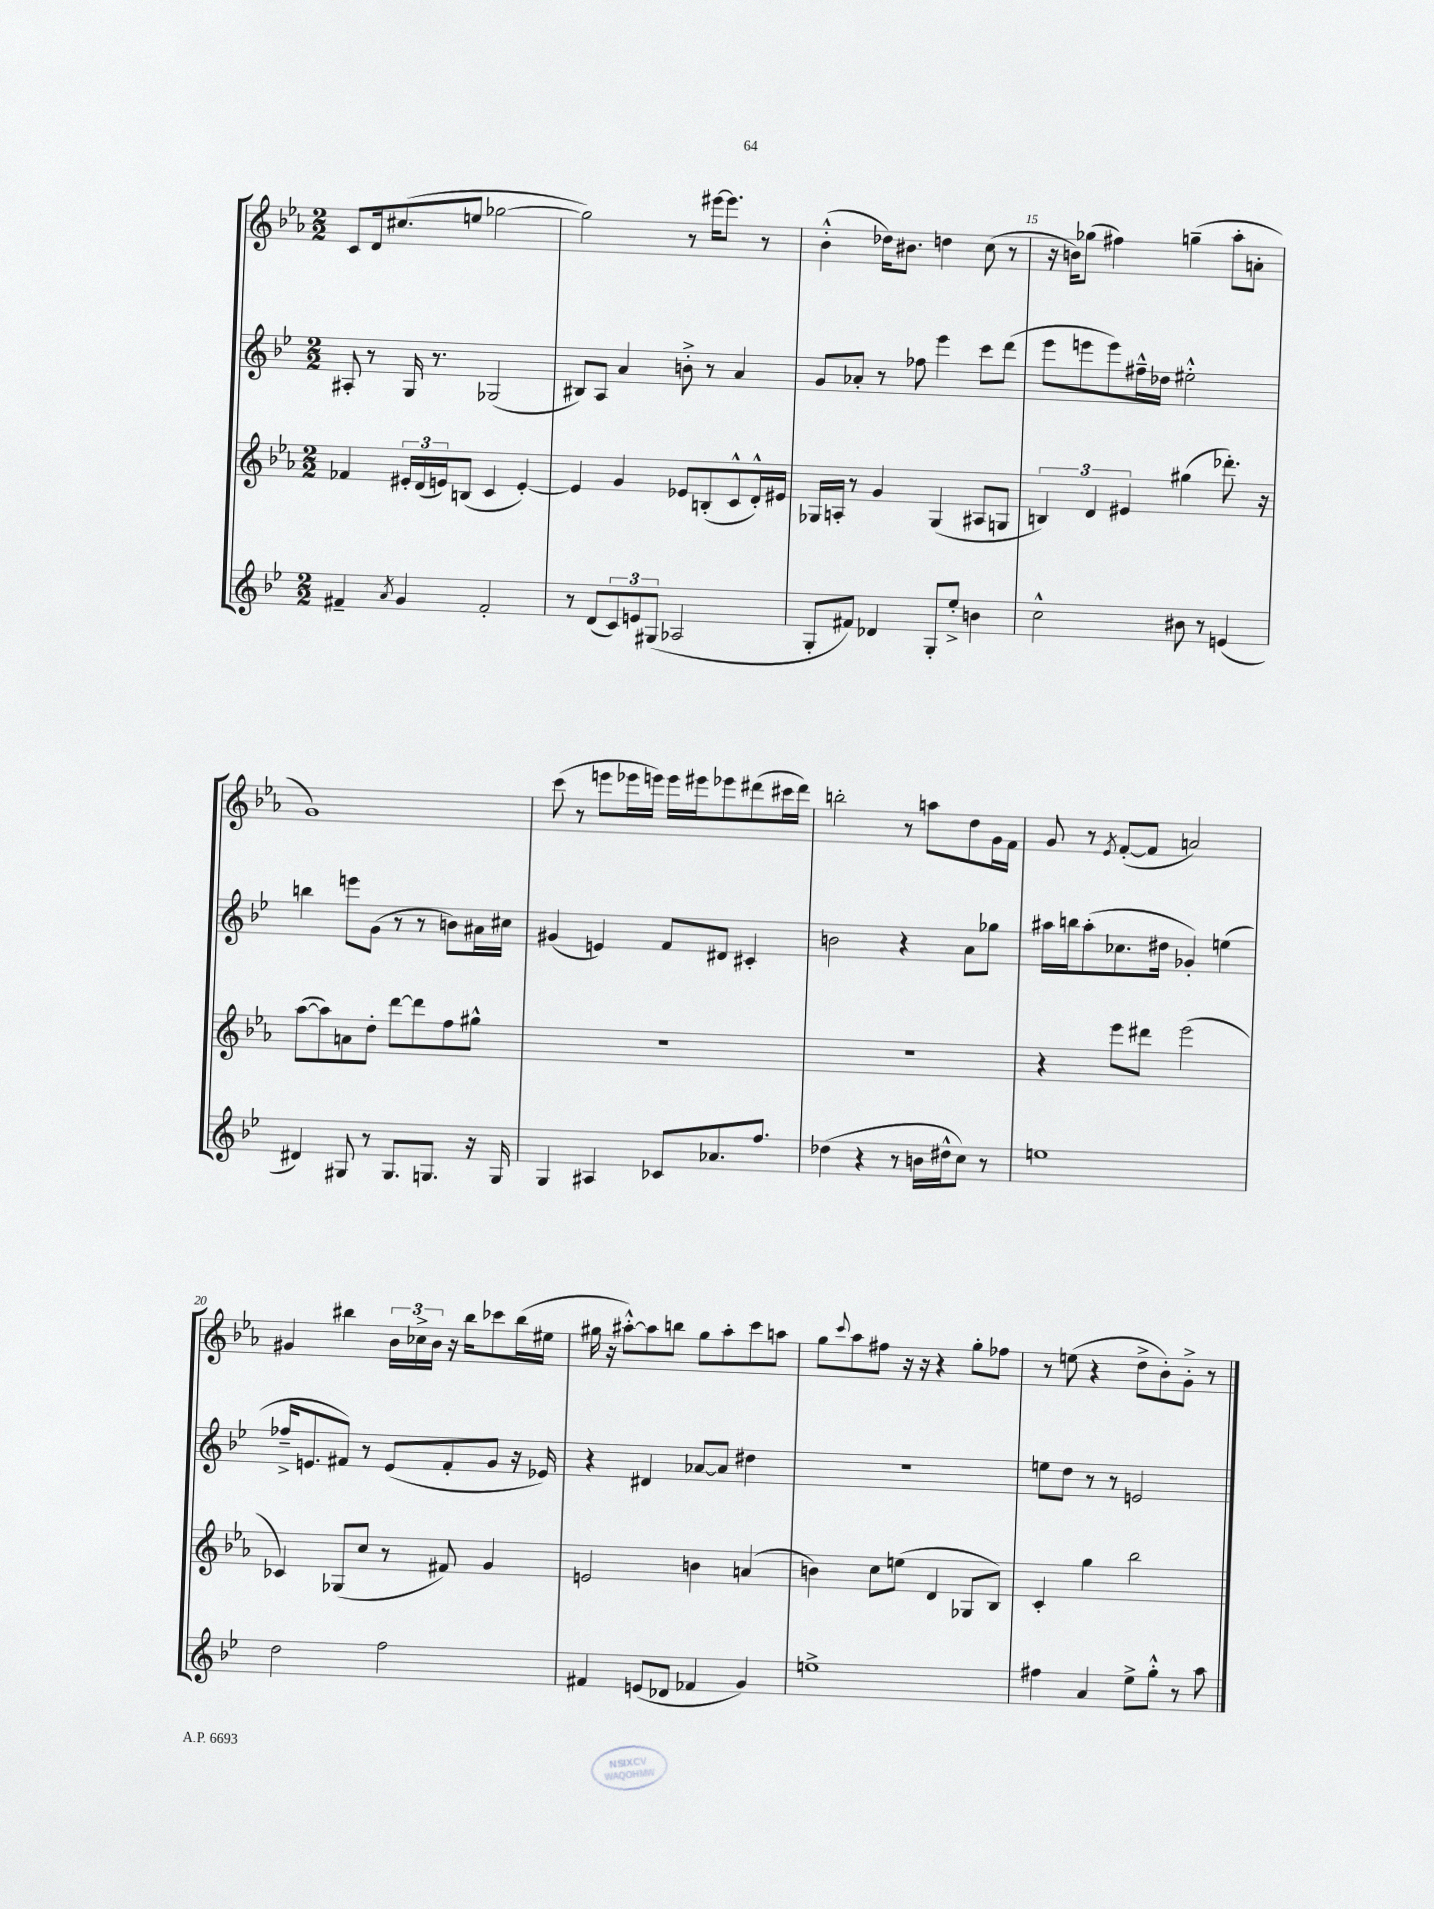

**kern	**kern	**kern	**kern
*staff4	*staff3	*staff2	*staff1
*clefG2	*clefG2	*clefG2	*clefG2
*k[b-e-]	*k[b-e-a-]	*k[b-e-]	*k[b-e-a-]
*M2/2	*M2/2	*M2/2	*M2/2
4f#~	4f-	8A#'	8c
.	.	8r	16d
.	.	.	(8.cc#
8qa	.	.	.
4g	24e#'	16G	.
.	(24d	.	.
.	.	8.r	.
.	24e)	.	.
.	(8B	.	8ee
2f#'	4c	(2G-	[2gg-
.	[4e')	.	.
=	=	=	=
8r	4e]	8B#)	2gg-])
(8d	.	8A	.
12c)	4g	4a	.
12e	.	.	.
(12G#	.	.	.
2A-	8e-	8b'^	8r
.	(8B'	8r	[16eee#
.	.	.	8.eee#]
.	8c^^	4a	.
.	16d'^^)	.	8r
.	16e#	.	.
=	=	=	=
8G'	16G-	8g	(4b-'^^
.	16A'	.	.
8f#)	8r	8a-'	.
4d-	4g	8r	16dd-)
.	.	.	8.b#
.	.	8ff-	.
8G'	(4G-	4eee-	4dd
8ee-'^	.	.	.
4b	8A#	8ccc	(8cc
.	8G	(8ddd	8r
=	=	=	=
2cc^^	6B)	8eee-	16r
.	.	.	16b)
.	.	8eee	(8gg-
.	6d	.	.
.	.	8eee)	4ff#)
.	6e#	.	.
.	.	16ff#~^^	.
.	.	16dd-	.
8b#	(4gg#	2ee#'^^	(4gg~
8r	.	.	.
(4e	8.ddd-')	.	8aa-'
.	.	.	8a'
.	16r	.	.
=	=	=	=
4d#)	([8aa-	4bb	1g)
.	8aa-])	.	.
8G#	8a	8eee	.
8r	8dd'	(8g	.
8.G#	[8ddd	8r	.
.	8ddd]	8r	.
8.G	.	.	.
.	8ff	8b)	.
16r	8gg#^^	16a#	.
16G	.	16cc#	.
=	=	=	=
4G	1r	(4g#	(8ccc
.	.	.	8r
4A#	.	4e)	8eee
.	.	.	16eee-
.	.	.	16eee)
8c-	.	8f	16eee
.	.	.	16eee#
8.a-	.	8d#	8eee-
.	.	4c#'	(8ddd#
8.ff	.	.	.
.	.	.	16ccc#
.	.	.	16ddd#)
=	=	=	=
(4dd-	1r	2b	2bb'
4r	.	.	.
8r	.	4r	8r
16b	.	.	8aa
16dd#^^	.	.	.
8cc)	.	8a	8dd
8r	.	8gg-	16g
.	.	.	16f
=	=	=	=
1ee	4r	16aa#	8g
.	.	16bb	.
.	.	(8aa#'	8r
.	.	.	8qe-
.	8eee-	8.cc-	([8f'
.	8ddd#	.	8f]
.	.	16dd#	.
.	(2eee-	4g-')	2a)
.	.	(4ee	.
=	=	=	=
2dd	4c-)	16ff-~^	4g#
.	.	8.e	.
.	(8G-	8f#)	4bb#
.	8cc	8r	.
2ff	8r	(8e	24b-
.	.	.	24cc-^
.	.	.	24b-
.	8f#)	8f#'	16r
.	.	.	16bb#
.	4g	8g	8ccc-
.	.	16r	(16bb#
.	.	16e-)	16ee#
=	=	=	=
4f#	2e	4r	16gg#
.	.	.	16r
.	.	.	[8aa#'^^)
(8e	.	4d#	8aa#]
8d-	.	.	8bb
4f-	4b	[8a-	8gg#
.	.	8a-]	8aa#'
4g)	(4a	4dd#	8ccc
.	.	.	8aa
=	=	=	=
1ee^	4b)	1r	8gg
.	.	.	8qqccc
.	.	.	8aa-
.	8cc	.	8ff#
.	(8ee	.	16r
.	.	.	16r
.	4d	.	4r
.	8G-	.	8gg'
.	8B-)	.	8ff-
=	=	=	=
4ff#	4c'	8ee	8r
.	.	8dd	(8ee
4a	4gg	8r	4r
.	.	8r	.
8ee-^	2bb-	2e	8dd^
8gg'^^	.	.	8b-')
8r	.	.	8g'^
8aa	.	.	8r
==	==	==	==
*-	*-	*-	*-
